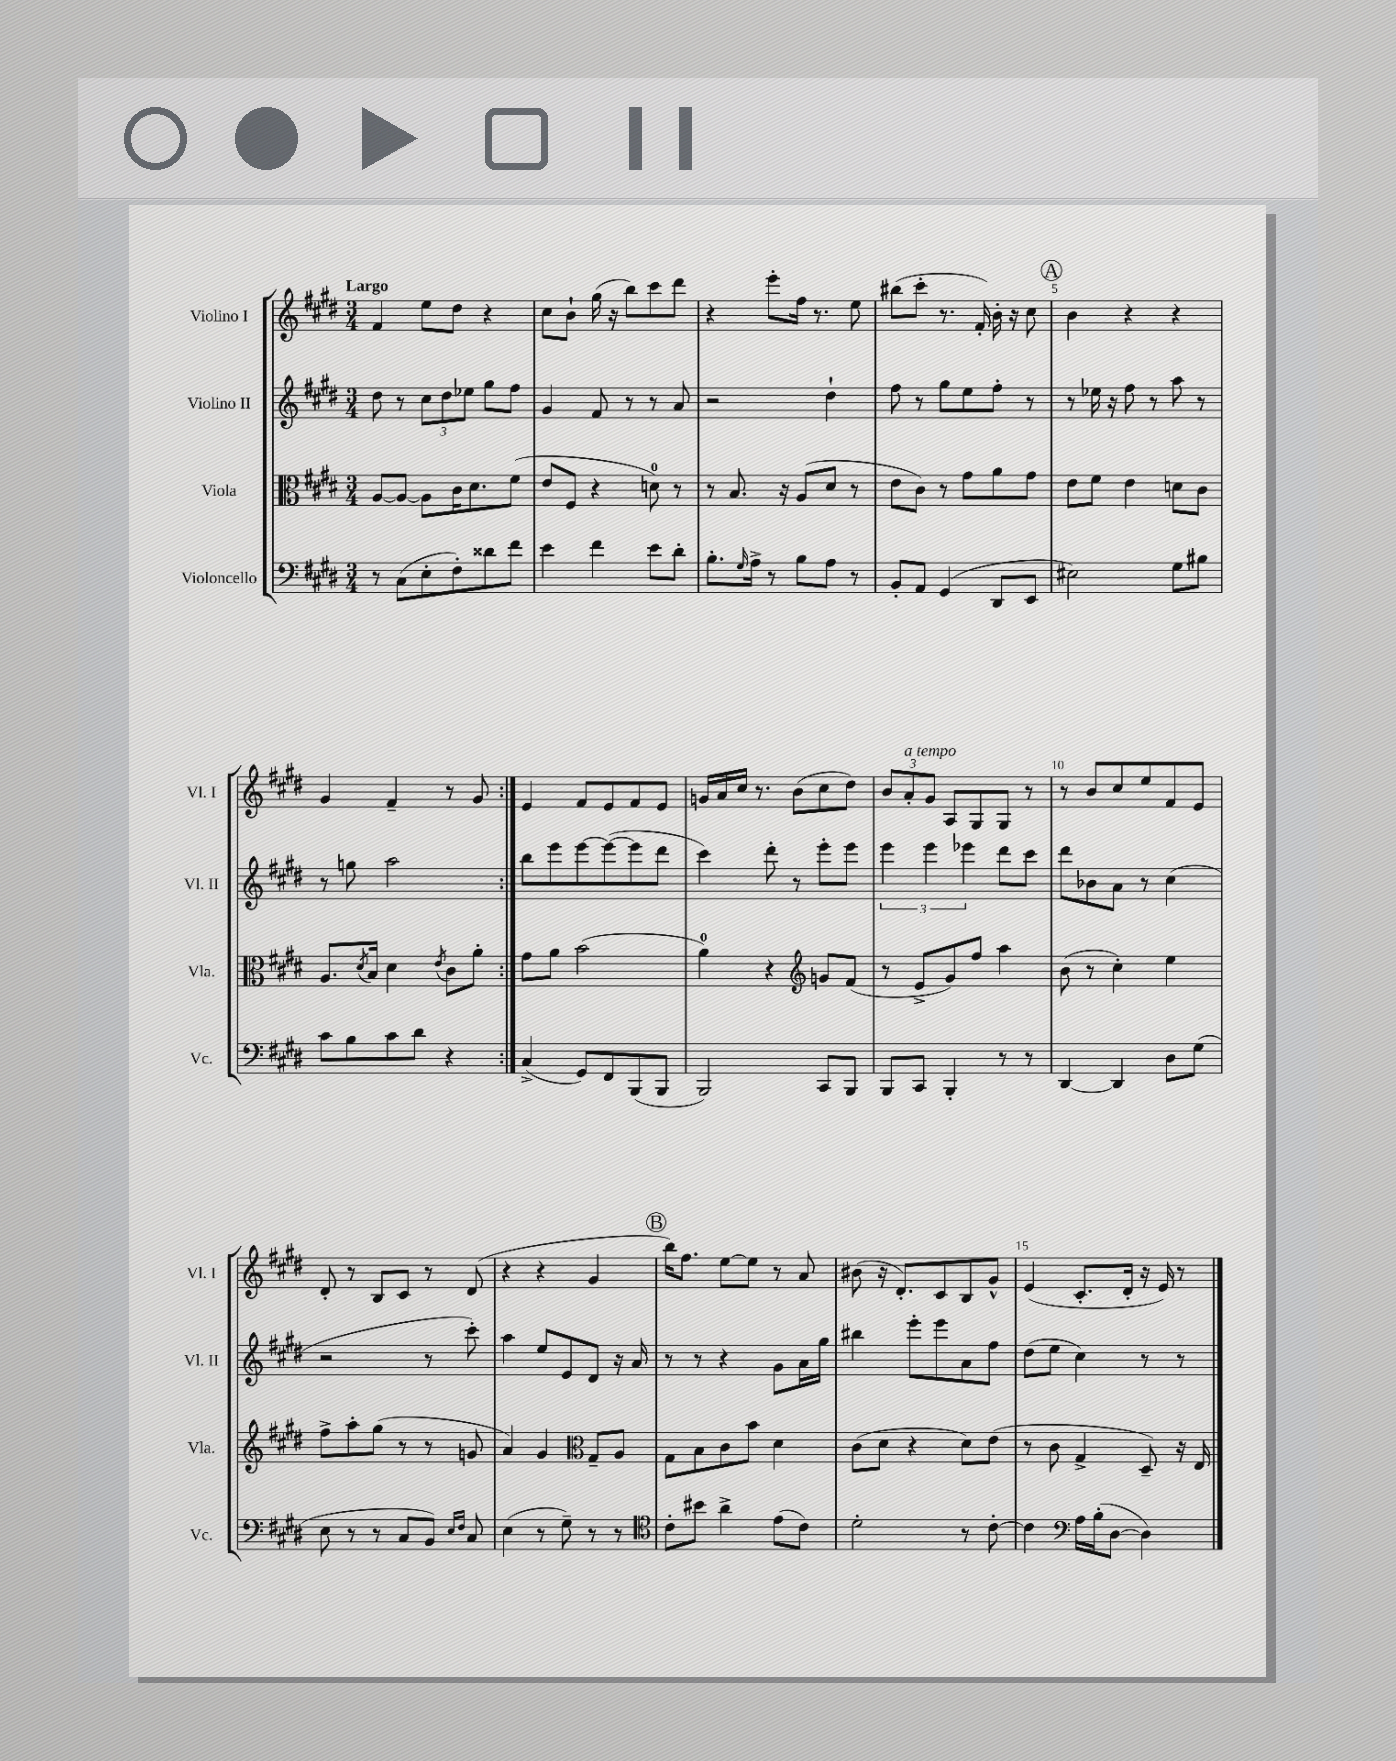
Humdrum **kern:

**kern	**kern	**kern	**kern
*part4	*part3	*part2	*part1
*staff4	*staff3	*staff2	*staff1
*I"Violoncello	*I"Viola	*I"Violino II	*I"Violino I
*I'Vc.	*I'Vla.	*I'Vl. II	*I'Vl. I
*clefF4	*clefC3	*clefG2	*clefG2
*k[f#c#g#d#]	*k[f#c#g#d#]	*k[f#c#g#d#]	*k[f#c#g#d#]
*M3/4	*M3/4	*M3/4	*M3/4
=1	=1	=1	=1
!	!	!	!LO:TX:a:B:t=Largo
8r	[8A/L	8dd#\	4f#/
(8C#\L	8A/J_	8r	.
8E'\	8A\L]	12cc#\L	8ee\L
.	.	12dd#\	.
8F#'\)	16c#\K	.	8dd#\J
.	.	12ee-X\J	.
.	8.d#\	.	.
8d##X\	.	8gg#\L	4r
8f#\J	(8f#\J	8ff#\J	.
=2	=2	=2	=2
4e\	8e/L	4g#/	8cc#\L
.	8F#/J	.	8b`\J
4f#\	4r	8f#/	(16gg#\
.	.	.	16r
.	.	8r	8bb\L)
8e\L	8dn\)	8r	8ccc#\
8d#'\J	8r	8a/	8ddd#\J
=3	=3	=3	=3
8.B'\L	8r	2r	4r
.	8.B/	.	.
16qqG#/	.	.	.
16A^\Jk	.	.	.
8r	.	.	8eee'\L
.	16r	.	.
8B\L	(8A/L	.	16ff#\Jk
.	.	.	8.r
8A\J	8d#/J	4dd#`\	.
8r	8r	.	8ee\
=4	=4	=4	=4
8BB'/L	8e\L	8ff#\	(8bb#X\L
8AA/J	8c#\J)	8r	8ccc#'\J
(4GG#/	8r	8gg#\L	8.r
.	8g#\L	8ee\	.
.	.	.	16f#'/)
8DD#/L	8a\	8ff#'\J	16b'\
.	.	.	16r
8EE/J	8g#\J	8r	8cc#\
!!LO:REH:place=s1:t=A
=5	=5	=5	=5
2E#X\)	8e\L	8r	4b\
.	8f#\J	16ee-X\	.
.	.	16r	.
.	4e\	8ff#\	4r
.	.	8r	.
8G#\L	8dn\L	8aa\	4r
8B#X\J	8c#\J	8r	.
!!LO:LB:g=z
=6	=6	=6	=6
8c#\L	8.A/L	8r	4g#/
8B\	.	8ggn\	.
.	8qd#/	.	.
.	16B/Jk	.	.
8c#\	4d#\	2aa\	4f#~/
8d#\J	.	.	.
.	8qe/	.	.
4r	8c#\L	.	8r
.	8a'\J	.	8g#/
=7:|!	=7:|!	=7:|!	=7:|!
(4C#^/	8g#\L	8bb\L	4e/
.	8a\J	8eee\	.
8GG#/L)	(2b\	[8eee\	8f#/L
8FF#/	.	(8eee\_	8e/
(8BBB/	.	8eee\]	8f#/
8BBB/J	.	8ddd#\J	8e/J
=8	=8	=8	=8
2BBB/)	4a\)	4ccc#\)	16gn/LL
.	.	.	16a/
.	.	.	16cc#/JJ
.	.	.	8.r
.	4r	8ddd#'\	.
.	.	8r	(8b\L
*	*clefG2	*	*
8CC#/L	8gn/L	8eee'\L	8cc#\
8BBB/J	(8f#/J	8eee\J	8dd#\J)
=9	=9	=9	=9
8BBB/L	8r	6eee\	12b/L
!	!	!	!LO:TX:a:i:t=a tempo
.	.	.	12a'/
8CC#/J	8e^/L	.	.
.	.	6eee\	12g#/J
4BBB'/	8g#/)	.	8A/L
.	.	6eee-X\	.
.	8ff#/J	.	8G#/
8r	4aa\	8ddd#\L	8G#/J
8r	.	8ccc#\J	8r
=10	=10	=10	=10
[4DD#/	(8b\	8ddd#\L	8r
.	8r	8b-X\	8b/L
4DD#/]	4cc#'\)	8a\J	8cc#/
.	.	8r	8ee/
8D#\L	4ee\	(4cc#\	8f#/
(8G#\J	.	.	8e/J
!!LO:LB:g=z
=11	=11	=11	=11
8E\	8ff#^\L	2r	8d#'/
8r	8aa'\	.	8r
8r	(8gg#\J	.	8B/L
8C#/L	8r	.	8c#/J
8BB/J)	8r	8r	8r
16qqE/LL	.	.	.
16qqF#/JJ	.	.	.
8C#/	8gn/	8ccc#'\)	(8d#/
=12	=12	=12	=12
(4E\	4a/)	4aa\	4r
8r	4g#/	8ee/L	4r
8G#~\)	.	8e/	.
*	*clefC3	*	*
8r	8G#~/L	8d#/J	4g#/
8r	8A/J	16r	.
.	.	16a/	.
!!LO:REH:place=s1:t=B
=13	=13	=13	=13
*clefC4	*	*	*
8c#'\L	8G#\L	8r	16bb\KL)
.	.	.	8.ff#\J
8b#X\J	8B\	8r	.
4a^\	8c#\	4r	[8ee\L
.	8b\J	.	8ee\J]
(8e\L	4d#\	8g#\L	8r
8c#\J)	.	16a\L	8a/
.	.	16gg#\JJ	.
=14	=14	=14	=14
2d#'\	(8c#\L	4bb#X\	(8b#X\
.	8d#\J	.	16r
.	.	.	8.d#'/L)
.	4r	8eee'\L	.
.	.	8eee\	8c#/
8r	8d#\L)	8a\	8B/
[8c#'\	(8e\J	8ff#\J	8g#^^/J
=15	=15	=15	=15
4c#\]	8r	(8dd#\L	(4e/
.	8c#\	8ee\J	.
*clefF4	*	*	*
16A\LL	4G#^/	4cc#\)	8.c#'/L
(16B'\J	.	.	.
[8D#\J	.	.	.
.	.	.	16d#'/Jk
4D#\])	8D#~/)	8r	16r
.	.	.	16e/)
.	16r	8r	8r
.	16E/	.	.
==	==	==	==
*-	*-	*-	*-
